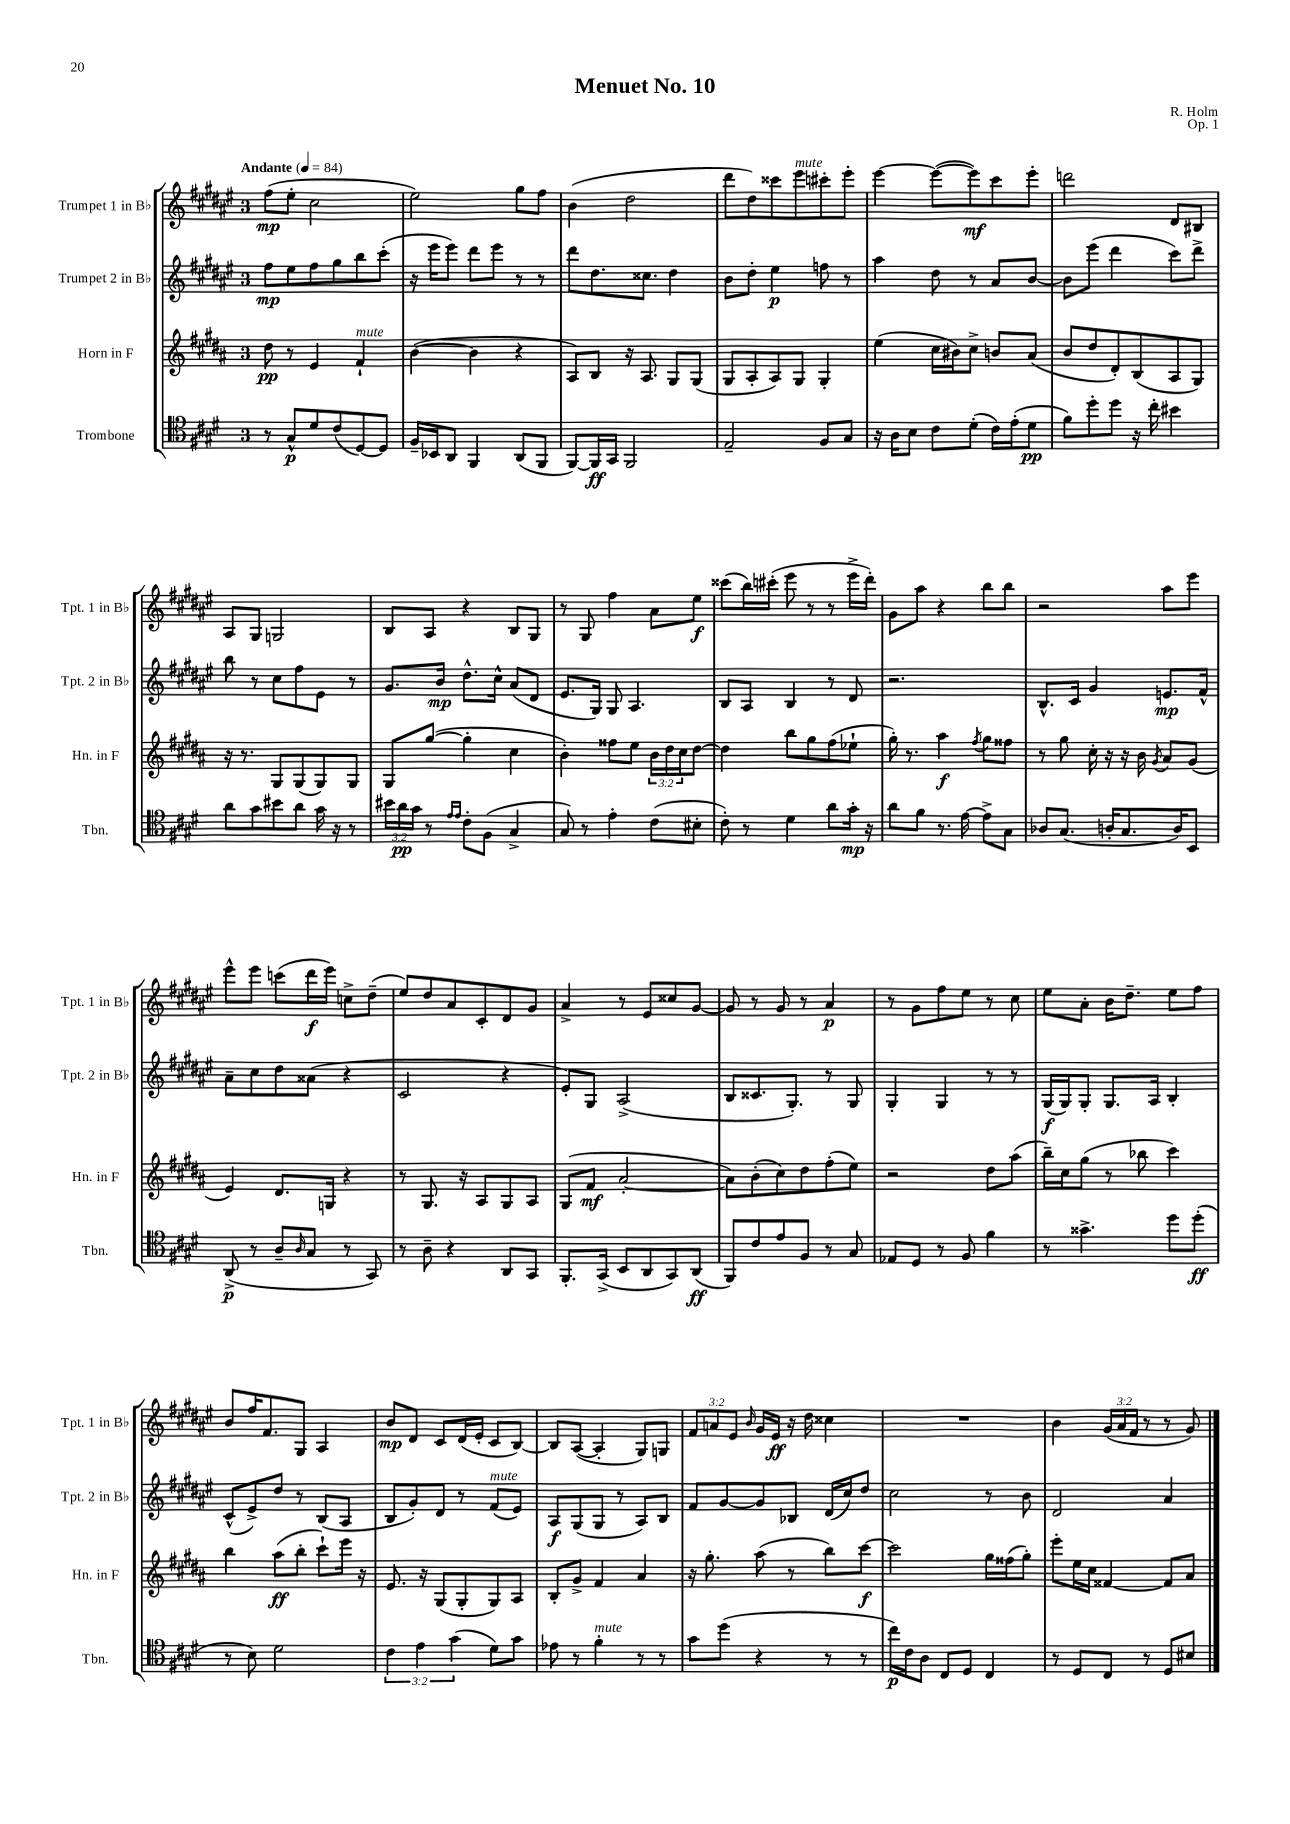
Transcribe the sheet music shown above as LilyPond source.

\header { title = "Menuet No. 10" composer = "R. Holm" opus = "Op. 1" }
<<
\new StaffGroup <<
\new Staff = "s0" \with { instrumentName = "Trumpet 1 in Bb" shortInstrumentName = "Tpt. 1 in Bb" } {
    \clef treble \key fis \major \once \override Staff.TimeSignature.style = #'single-digit \time 3/4 \override Staff.TupletNumber.text = #tuplet-number::calc-fraction-text \tempo "Andante" 4 = 84
    fis''8\mp( eis''8-. cis''2 |
    eis''2) gis''8 fis''8 |
    b'4( dis''2 |
    dis'''8 dis''8) cisis'''8 eis'''8^\markup { \italic "mute" } cis'''8-. eis'''8-. |
    eis'''4~ eis'''8~( eis'''8\mf) cis'''8 eis'''8-. |
    d'''2 dis'8 bis8 |
    ais8 gis8 g2 |
    b8 ais8 r4 b8 gis8 |
    r8 gis8 fis''4 ais'8 eis''8\f |
    cisis'''8( b''16) cis'''16-.( eis'''8 r8 r8 eis'''16-> dis'''16-.) |
    gis'8 ais''8 r4 b''8 b''8 |
    r2 ais''8 eis'''8 |
    eis'''8-^ eis'''8 c'''8( dis'''16\f eis'''16) c''8-> dis''8--( |
    eis''8) dis''8 ais'8 cis'8-. dis'8 gis'8 |
    ais'4-> r8 eis'8 cisis''8 gis'8~ |
    gis'8 r8 gis'8 r8 ais'4\p |
    r8 gis'8 fis''8 eis''8 r8 cis''8 |
    eis''8 ais'8-. b'16 dis''8.-- eis''8 fis''8 |
    b'8 fis''16 fis'8. gis8 ais4 |
    b'8\mp dis'8 cis'8 dis'16( eis'16-. cis'8 b8~) |
    b8 ais8~( ais4-. gis8) g8 |
    \tuplet 3/2 { fis'8 a'8 eis'8 } \grace { b'16 } gis'16 eis'16\ff r16 dis''16 cisis''4 |
    R2. |
    b'4 \tuplet 3/2 { gis'16( ais'16 fis'16 } r8 r8 gis'8) \bar "|." |
}
\new Staff = "s1" \with { instrumentName = "Trumpet 2 in Bb" shortInstrumentName = "Tpt. 2 in Bb" } {
    \clef treble \key fis \major \once \override Staff.TimeSignature.style = #'single-digit \time 3/4
    fis''8\mp eis''8 fis''8 gis''8 b''8 cis'''8-.( |
    r16 eis'''16 eis'''8) dis'''8 eis'''8 r8 r8 |
    dis'''8 dis''8. cisis''8. dis''4 |
    b'8 dis''8-. eis''4\p f''8 r8 |
    ais''4 dis''8 r8 ais'8 b'8~ |
    b'8 eis'''8( dis'''4 cis'''8) dis'''8-> |
    b''8 r8 cis''8 fis''8 eis'8 r8 |
    gis'8. b'16\mp dis''8.-^ cis''16-^ ais'8( dis'8 |
    eis'8. gis16) gis8 ais4. |
    b8 ais8 b4 r8 dis'8 |
    r2. |
    b8.-^ cis'16 gis'4 e'8.\mp fis'16-^ |
    ais'8-- cis''8 dis''8 aisis'8( r4 |
    cis'2 r4 |
    eis'8-.) gis8 ais2->( |
    b8 cisis'8. gis8.-.) r8 gis8 |
    gis4-. gis4 r8 r8 |
    gis16\f( gis16) gis8-. gis8. ais16 b4-. |
    cis'8-^( eis'8->) dis''8 r8 b8( ais8 |
    b8 gis'8-.) dis'8 r8 fis'8^\markup { \italic "mute" }( eis'8) |
    ais8\f gis8( gis8 r8 ais8) b8 |
    fis'8 gis'8~ gis'8 bes8 dis'16( cis''16) dis''8 |
    cis''2 r8 b'8 |
    dis'2 ais'4 \bar "|." |
}
\new Staff = "s2" \with { instrumentName = "Horn in F" shortInstrumentName = "Hn. in F" } {
    \clef treble \key b \major \once \override Staff.TimeSignature.style = #'single-digit \time 3/4 \override Staff.TupletNumber.text = #tuplet-number::calc-fraction-text
    dis''8\pp r8 e'4 fis'4-!^\markup { \italic "mute" } |
    b'4~( b'4 r4 |
    ais8) b8 r16 ais8. gis8 gis8( |
    gis8 ais8-. ais8) gis8 gis4-. |
    e''4( cis''16 bis'16) cis''8-> b'8 ais'8( |
    b'8 dis''8 dis'8-.) b8( ais8 gis8) |
    r16 r8. gis8 gis8( gis8) gis8 |
    gis8 gis''8~( gis''4-. cis''4 |
    b'4-.) fisis''8 e''8 \tuplet 3/2 { b'16 dis''16 cis''16 } dis''8~ |
    dis''4 b''8 gis''8 fis''8( ees''8-! |
    gis''16-.) r8. ais''4\f \acciaccatura { fis''8 } gis''8 fisis''8 |
    r8 gis''8 cis''16-. r16 r16 b'16 \acciaccatura { gis'8 } ais'8 gis'8( |
    e'4) dis'8. g16 r4 |
    r8 gis8. r16 ais8 gis8 ais8 |
    gis8( fis'8\mf ais'2~-. |
    ais'8) b'8-.( cis''8) dis''8 fis''8-.( e''8) |
    r2 dis''8 ais''8( |
    b''16--) cis''16 gis''8( r8 bes''8 cis'''4) |
    b''4 ais''8\ff( b''8-. cis'''8-!) e'''16 r16 |
    e'8. r16 gis8( gis8-. gis8) ais8 |
    b8-. gis'8-> fis'4 ais'4 |
    r16 gis''8.-. ais''8( r8 b''8) cis'''8~\f |
    cis'''2 gis''16 fisis''16( gis''8-.) |
    e'''8-. e''16 cis''16 fisis'4~ fisis'8 ais'8 \bar "|." |
}
\new Staff = "s3" \with { instrumentName = "Trombone" shortInstrumentName = "Tbn." } {
    \clef tenor \key e \major \once \override Staff.TimeSignature.style = #'single-digit \time 3/4 \override Staff.TupletNumber.text = #tuplet-number::calc-fraction-text
    r8 gis8-^\p dis'8 cis'8( dis8~) dis8 |
    fis16-- bes,16 a,8 fis,4 a,8( fis,8 |
    fis,8~) fis,16\ff gis,16 fis,2 |
    e2-- fis8 gis8 |
    r16 a16 b8 cis'8 dis'8-.( cis'16) e'16-.( dis'8\pp |
    fis'8) dis''8-. dis''8 r16 cis''16-. bis'4 |
    a'8 gis'8 bis'8 a'8 gis'16 r16 r8 |
    \tuplet 3/2 { bis'16 a'16\pp gis'16 } r8 \grace { e'16 e'16 } cis'8-. fis8( gis4-> |
    gis8) r8 e'4-. cis'8( bis8-. |
    cis'8-.) r8 dis'4 a'8 gis'16-.\mp r16 |
    a'8 fis'8 r8. e'16~ e'8-> gis8 |
    aes8 gis8.( a16-. gis8. a16) b,8 |
    a,8->\p( r8 a8-- \grace { a16 } gis8 r8 gis,8) |
    r8 a8-- r4 a,8 gis,8 |
    fis,8.-. gis,16->( b,8 a,8 gis,8) a,8\ff( |
    fis,8) cis'8 e'8 fis8 r8 gis8 |
    ees8 dis8 r8 fis8 fis'4 |
    r8 gisis'4.-> dis''8 dis''8-.\ff( |
    r8 b8) dis'2 |
    \tuplet 3/2 { cis'4 e'4 gis'4( } dis'8) gis'8 |
    ees'8 r8 fis'4-.^\markup { \italic "mute" } r8 r8 |
    gis'8 dis''8( r4 r8 r8 |
    cis''16\p) cis'16 a8 cis8 dis8 cis4 |
    r8 dis8 cis8 r8 dis8 bis8 \bar "|." |
}
>>
>>
\layout { \context { \Score \remove "Bar_number_engraver" } }
